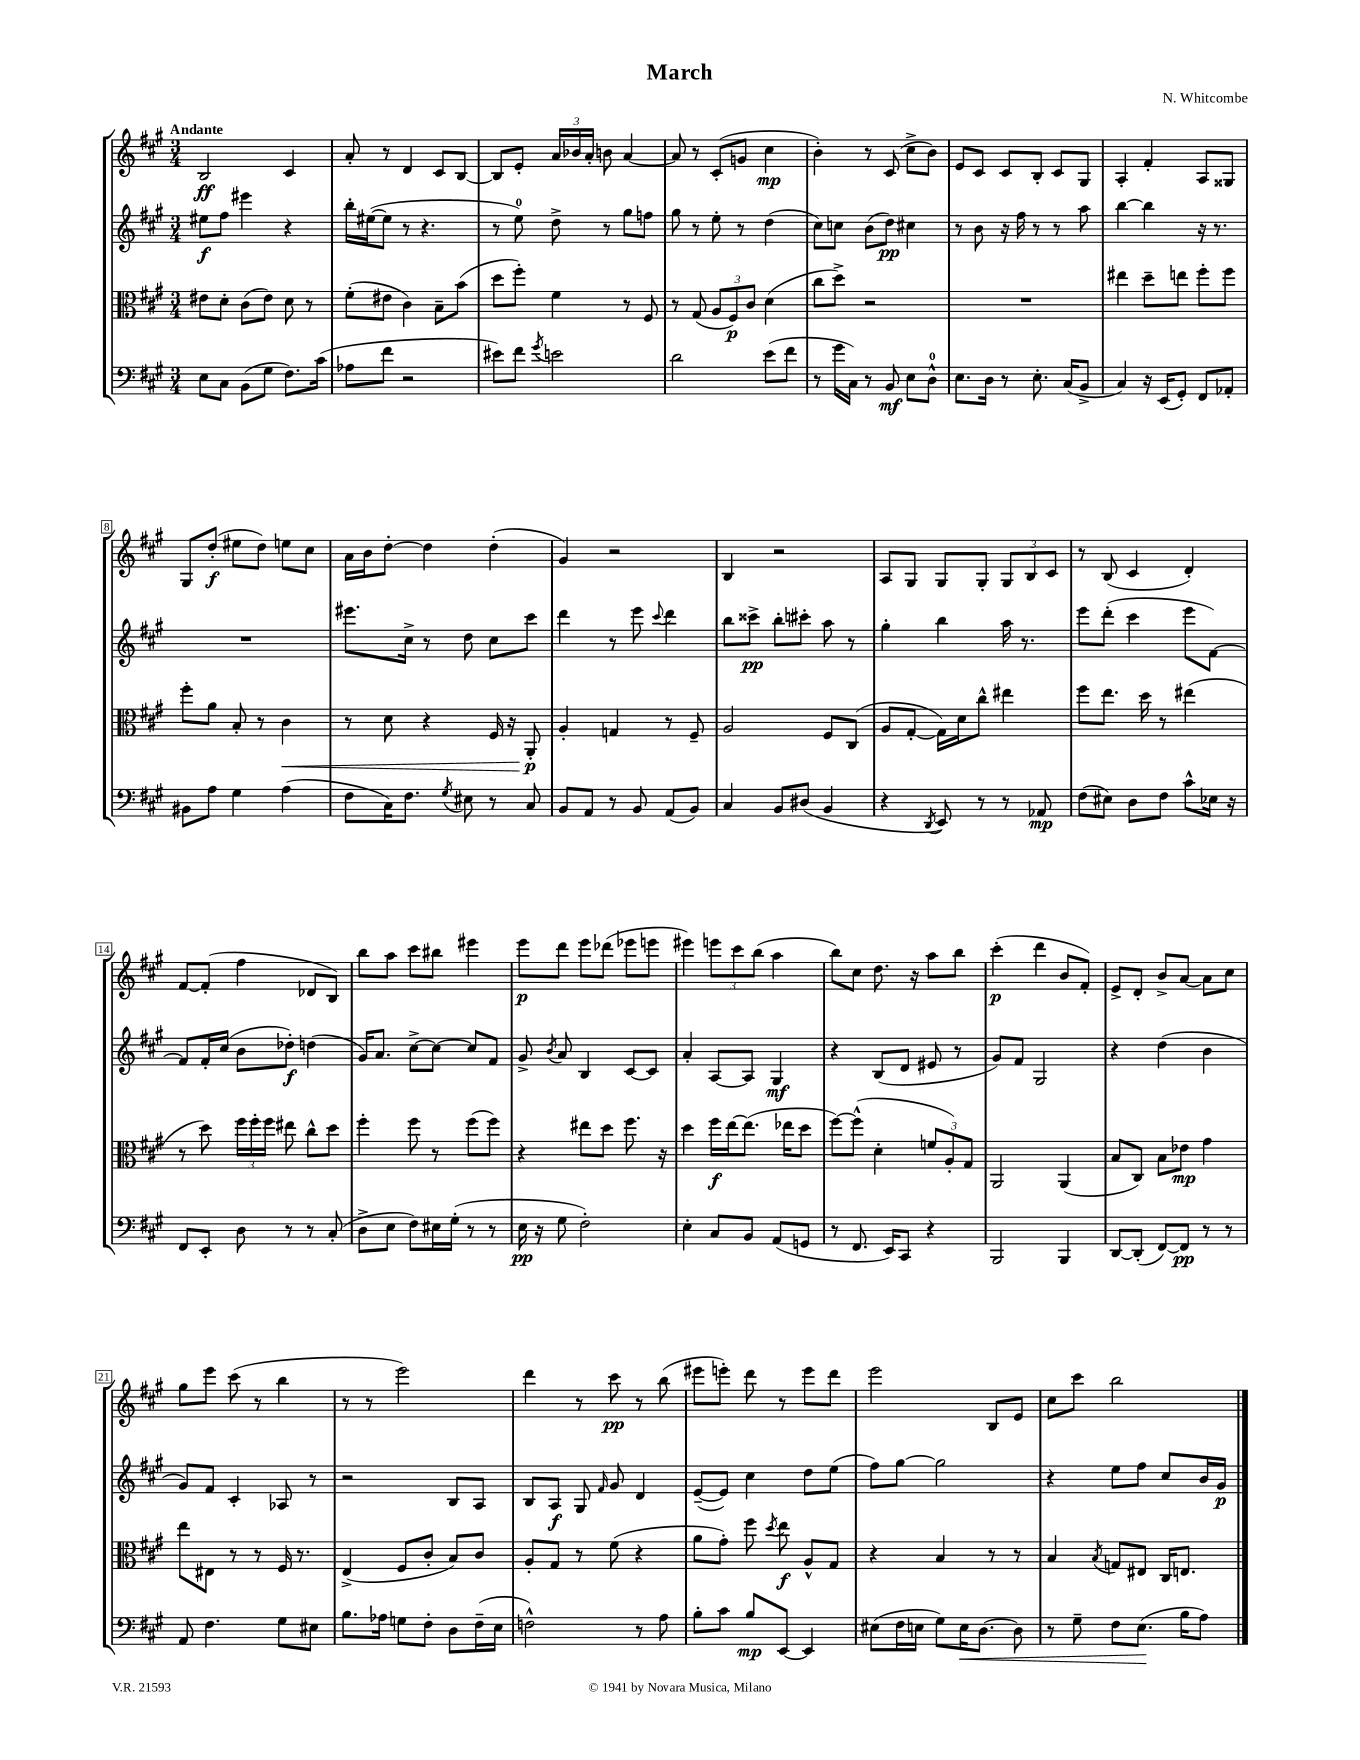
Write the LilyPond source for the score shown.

\header { title = "March" composer = "N. Whitcombe" }
<<
\new StaffGroup <<
\new Staff = "s0" {
    \clef treble \key a \major \numericTimeSignature \time 3/4 \tempo "Andante"
    \autoBeamOff b2\ff cis'4 |
    a'8-. r8 d'4 cis'8[ b8]~ |
    b8[ e'8]-. \tuplet 3/2 { a'16[ bes'16 a'16]-. } b'8 a'4~ |
    a'8 r8 cis'8[-.( g'8] cis''4\mp |
    b'4-.) r8 cis'8( cis''8[-> b'8]) |
    e'8[ cis'8] cis'8[ b8]-. cis'8[ gis8] |
    a4-. fis'4-. a8[ gisis8] |
    gis8[ d''8]-.\f( eis''8[ d''8]) e''8[ cis''8] |
    a'16[ b'16 d''8]~-. d''4 d''4-.( |
    gis'4) r2 |
    b4 r2 |
    a8[ gis8] gis8[ gis8]-. \tuplet 3/2 { gis8[ b8 cis'8] } |
    r8 b8( cis'4 d'4-.) |
    fis'8[~ fis'8]-.( fis''4 des'8[ b8]) |
    b''8[ a''8] cis'''8[ bis''8] eis'''4 |
    e'''8[\p d'''8] e'''8[ des'''8]( ees'''8[ e'''8] |
    eis'''4) \tuplet 3/2 { e'''8[ cis'''8 b''8]( } a''4 |
    b''8[) cis''8] d''8. r16 a''8[ b''8] |
    cis'''4-.\p( d'''4 b'8[ fis'8]-.) |
    e'8[-> d'8]-. b'8[-> a'8]~ a'8[ cis''8] |
    gis''8[ e'''8] cis'''8( r8 b''4 |
    r8 r8 e'''2) |
    d'''4 r8 cis'''8\pp r8 b''8( |
    eis'''8[ e'''8]-.) d'''8 r8 e'''8[ d'''8] |
    e'''2 b8[ e'8] |
    cis''8[ cis'''8] b''2 \bar "|." |
}
\new Staff = "s1" {
    \clef treble \key a \major \numericTimeSignature \time 3/4
    \autoBeamOff eis''8[\f fis''8] eis'''4 r4 |
    b''16[-. eis''16~( eis''8] r8 r4. |
    r8 e''8-0) d''8-> r8 gis''8[ f''8] |
    gis''8 r8 e''8-. r8 d''4( |
    cis''8[) c''8] b'8[( d''8]\pp) cis''4 |
    r8 b'8 r16 fis''16 r8 r8 a''8 |
    b''4~ b''4 r16 r8. |
    R2. |
    eis'''8.[ cis''16]-> r8 d''8 cis''8[ cis'''8] |
    d'''4 r8 e'''8 \appoggiatura { cis'''8 } d'''4 |
    b''8[ cisis'''8]->\pp b''8[-. cis'''8]-. a''8 r8 |
    gis''4-. b''4 a''16 r8. |
    e'''8[ d'''8]-.( cis'''4 e'''8[ fis'8]~) |
    fis'8[ fis'16-. cis''16]( b'8[ des''8]-.\f) d''4( |
    gis'16[) a'8.] cis''8[~-> cis''8]~ cis''8[ fis'8] |
    gis'8-> \acciaccatura { b'8 } a'8 b4 cis'8[~ cis'8] |
    a'4-. a8[~ a8] gis4\mf |
    r4 b8[( d'8] eis'8 r8 |
    gis'8[) fis'8] gis2 |
    r4 d''4( b'4 |
    gis'8[) fis'8] cis'4-. aes8 r8 |
    r2 b8[ a8] |
    b8[ a8]\f gis8 \grace { fis'16 } gis'8 d'4 |
    e'8[~--( e'8]) cis''4 d''8[ e''8]( |
    fis''8[) gis''8]~ gis''2 |
    r4 e''8[ fis''8] cis''8[ b'16 gis'16]\p \bar "|." |
}
\new Staff = "s2" {
    \clef alto \key a \major \numericTimeSignature \time 3/4
    \autoBeamOff eis'8[ d'8]-. cis'8[( eis'8]) d'8 r8 |
    fis'8[-.( eis'8] cis'4) b8[-- b'8]( |
    d''8[ fis''8]-.) fis'4 r8 fis8 |
    r8 gis8( \tuplet 3/2 { a8[ fis8\p) cis'8] } d'4( |
    cis''8[ d''8]->) r2 |
    R2. |
    eis''4 d''8[-- e''8] fis''8[-. fis''8] |
    fis''8[-. a'8] b8-. r8 cis'4\< |
    r8 d'8 r4 fis16 r16 a,8-.\p\! |
    a4-. g4 r8 fis8-- |
    a2 fis8[ cis8]( |
    a8[ gis8]~-. gis16[) d'16 cis''8]-^ eis''4 |
    fis''8[ e''8.] d''16 r8 eis''4( |
    r8 d''8) \tuplet 3/2 { fis''16[ fis''16-. fis''16] } eis''8 cis''8[-^ d''8] |
    fis''4-. fis''8 r8 fis''8[( fis''8]) |
    r4 eis''8[ d''8] fis''8. r16 |
    d''4 fis''16[\f e''16~ e''8.]( ees''16[ d''8] |
    fis''8[~) fis''8]-^( d'4-. \tuplet 3/2 { f'8[ a8-.) gis8] } |
    a,2 a,4( |
    b8[ cis8]) b8[ ees'8]\mp gis'4 |
    e''8[ eis8] r8 r8 fis16 r8. |
    e4->( fis8[ cis'8]-. b8[) cis'8] |
    a8[-. gis8] r8 fis'8( r4 |
    a'8[ gis'8]-.) fis''8 \acciaccatura { d''8 } e''8\f a8[-^ gis8] |
    r4 b4 r8 r8 |
    b4 \acciaccatura { b8 } g8[ eis8] cis16[ e8.] \bar "|." |
}
\new Staff = "s3" {
    \clef bass \key a \major \numericTimeSignature \time 3/4
    \autoBeamOff e8[ cis8] b,8[( gis8] fis8.[) cis'16]( |
    aes8[ fis'8] r2 |
    eis'8[) fis'8] \acciaccatura { gis'8 } e'2 |
    d'2 e'8[( fis'8] |
    r8 gis'16[ cis16]) r8 b,8\mf e8[ d8]-0-^ |
    e8.[ d16] r8 e8.-. cis16[( b,8]-> |
    cis4) r16 e,16[( gis,8]-.) fis,8[ aes,8]-. |
    bis,8[ a8] gis4 a4( |
    fis8[ cis16) fis8.] \acciaccatura { gis8 } eis8 r8 cis8 |
    b,8[ a,8] r8 b,8 a,8[( b,8]) |
    cis4 b,8[ dis8]( b,4 |
    r4 \acciaccatura { d,8 } e,8) r8 r8 aes,8\mp |
    fis8[( eis8]) d8[ fis8] cis'8[-^ ees16] r16 |
    fis,8[ e,8]-. d8 r8 r8 cis8-.( |
    d8[-> e8] fis8[) eis16 gis16]-.( r8 r8 |
    e16\pp r16 gis8 fis2-.) |
    e4-. cis8[ b,8] a,8[( g,8] |
    r8 fis,8. e,16[) cis,8] r4 |
    b,,2 b,,4 |
    d,8[~ d,8]-.( fis,8[~) fis,8]\pp r8 r8 |
    a,8 fis4. gis8[ eis8] |
    b8.[ aes16] g8[ fis8]-. d8[ fis16--( e16] |
    f2-^) r8 a8 |
    b8[-. cis'8] b8[\mp e,8]~ e,4 |
    eis8[( fis16 e16] gis8[) e16\< d8.]~ d8 |
    r8 gis8-- fis8[ e8.]\!( b16[ a8]) \bar "|." |
}
>>
>>
\layout { \context { \Score \override BarNumber.stencil = #(make-stencil-boxer 0.1 0.3 ly:text-interface::print) } }
